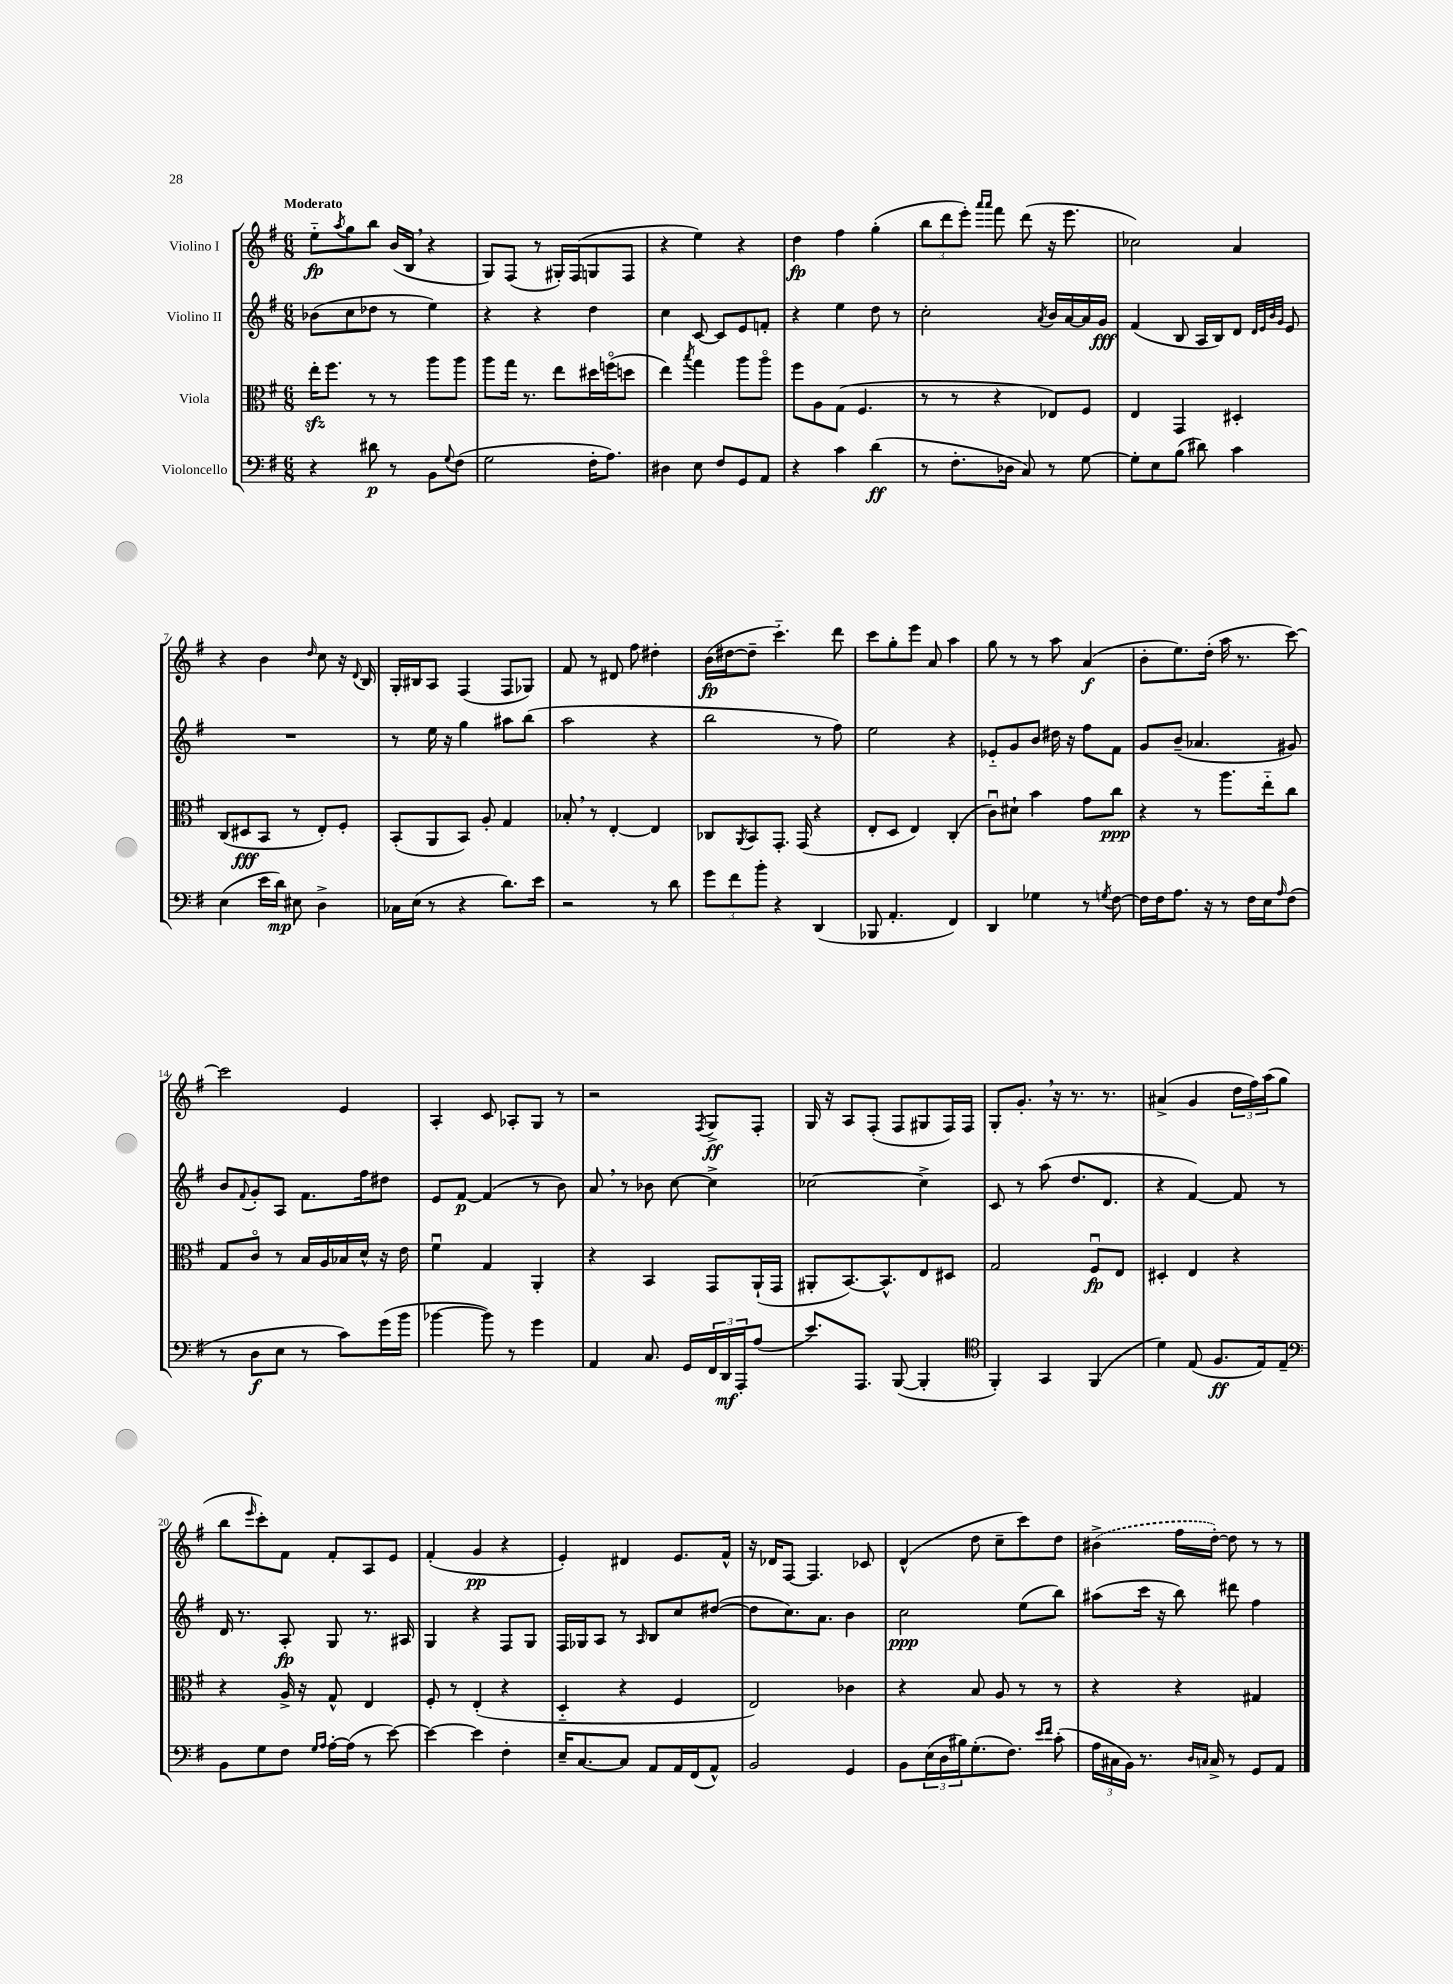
<<
\new StaffGroup <<
\new Staff = "s0" \with { instrumentName = "Violino I" } {
    \clef treble \key g \major \numericTimeSignature \time 6/8 \tempo "Moderato"
    e''8-_\fp \acciaccatura { a''8 } g''8 b''8 b'16( b16 \breathe r4 |
    g8) fis8( r8 gis16-.) fis16( g8 fis8 |
    r4 e''4) r4 |
    d''4\fp fis''4 g''4-.( |
    \tuplet 3/2 { b''8 d'''8 e'''8-.) } \grace { a'''16 a'''16 } fis'''8 d'''8( r16 e'''8. |
    ces''2) a'4 |
    r4 b'4 \grace { d''16 } c''8 r16 \appoggiatura { d'8 } b16 |
    g16-. bis16 a8 fis4( fis8 ges8) |
    fis'8 r8 dis'8 fis''8 dis''4-. |
    b'16\fp( dis''16~ dis''8-- c'''4.-_) d'''8 |
    c'''8 g''8-. e'''8 a'8 a''4 |
    g''8 r8 r8 a''8 a'4\f( |
    b'8-. e''8.) d''16-.( a''16 r8. c'''8~) |
    c'''2 e'4 |
    a4-. c'8 aes8-. g8 r8 |
    r2 \acciaccatura { fis8 } g8->\ff fis8-. |
    g16 r16 a8 fis8-.( fis8 gis8 fis16) fis16 |
    g8-. g'8.-. \breathe r16 r8. r8. |
    ais'4->( g'4 \tuplet 3/2 { d''16 fis''16) a''16( } g''8 |
    b''8 \grace { e'''16 } c'''8-.) fis'8 fis'8-. a8 e'8 |
    fis'4-.( g'4\pp r4 |
    e'4-.) dis'4 e'8. fis'16-^ |
    r16 des'16 fis8~ fis4. ces'8 |
    d'4-^( d''8 c''8-- c'''8) d''8 |
    \once \slurDashed bis'4->( fis''16 d''16~-.) d''8 r8 r8 \bar "|." |
}
\new Staff = "s1" \with { instrumentName = "Violino II" } {
    \clef treble \key g \major \numericTimeSignature \time 6/8
    bes'8( c''8 des''8 r8 e''4) |
    r4 r4 d''4 |
    c''4 c'8~ c'8 e'8 f'8-. |
    r4 e''4 d''8 r8 |
    c''2-. \acciaccatura { a'8 } b'16 a'16~ a'16 g'16\fff |
    fis'4( b8 a16 b16) d'8 \grace { d'32 e'32 b'32 g'32 } e'8 |
    R2. |
    r8 e''16 r16 g''4 ais''8 b''8( |
    a''2 r4 |
    b''2 r8 fis''8) |
    e''2 r4 |
    ees'8-_ g'8 b'8 dis''16 r16 fis''8 fis'8 |
    g'8 b'8--( aes'4. gis'8) |
    b'8 \appoggiatura { fis'8 } g'8-. a8 fis'8. fis''16 dis''8 |
    e'8 fis'8~\p fis'4( r8 b'8) |
    a'8 \breathe r8 bes'8 c''8~ c''4-> |
    ces''2~ ces''4-> |
    c'8 r8 a''8( d''8. d'8. |
    r4 fis'4~) fis'8 r8 |
    d'16 r8. a8-.\fp g8 r8. ais16 |
    g4 r4 fis8 g8 |
    fis16 ges16 a8 r8 \grace { a16 } b8 c''8 dis''8~( |
    dis''8 c''8.) a'8. b'4 |
    c''2\ppp e''8( b''8) |
    ais''8( c'''16 r16 b''8) dis'''8 fis''4 \bar "|." |
}
\new Staff = "s2" \with { instrumentName = "Viola" } {
    \clef alto \key g \major \numericTimeSignature \time 6/8
    e''16-.\sfz fis''8. r8 r8 a''8 a''8 |
    a''8 g''16 r8. e''8 dis''16 f''16\flageolet( d''8 |
    e''4) \acciaccatura { b''8 } g''4 a''8 a''8\flageolet |
    fis''8 a8 g8( fis4. |
    r8 r8 r4 ees8) fis8 |
    e4 g,4 dis4-. |
    c8( dis8\fff b,8 r8 e8-.) fis8-. |
    b,8-.( a,8 b,8) a8-. g4 |
    bes8-. \breathe r8 e4~-. e4 |
    ces8 \acciaccatura { a,8 } b,8 g,8.-. g,16( r4 |
    e8-. d8 e4) c4-.( |
    c'8\downbow) dis'8-! b'4 g'8 c''8\ppp |
    r4 r8 a''8. e''16-_ c''8 |
    g8 c'8\flageolet r8 b16 a16 bes16 d'16-^ r16 e'16 |
    fis'4\downbow g4 a,4-. |
    r4 b,4 g,8 a,16-!( g,16 |
    ais,8-. b,8.~) b,8.-^ e8 dis8 |
    g2 fis8\downbow\fp e8 |
    dis4-. e4 r4 |
    r4 a16-> r16 g8-^ e4 |
    fis8-. r8 e4-.( r4 |
    d4-_ r4 fis4 |
    e2) ces'4 |
    r4 b8 a8 r8 r8 |
    r4 r4 gis4 \bar "|." |
}
\new Staff = "s3" \with { instrumentName = "Violoncello" } {
    \clef bass \key g \major \numericTimeSignature \time 6/8
    r4 dis'8\p r8 b,8 \appoggiatura { g8 } fis8( |
    g2 fis16-. a8.) |
    dis4 e8 fis8 g,8 a,8 |
    r4 c'4 d'4\ff( |
    r8 fis8.-. des16 c8) r8 g8~ |
    g8-. e8 b8( dis'8) c'4 |
    e4( e'16 d'16\mp) eis8 d4-> |
    ces16 e16( r8 r4 d'8.) e'16 |
    r2 r8 d'8 |
    \tuplet 3/2 { g'8 fis'8 b'8-. } r4 d,4( |
    bes,,8 a,4.-. fis,4) |
    d,4 ges4 r8 \acciaccatura { g8 } fis8~ |
    fis16 fis16 a8. r16 r8 fis16 e16 \grace { a16 } fis8( |
    r8 d8\f e8 r8 c'8) g'16( b'16 |
    bes'4~ bes'8) r8 g'4 |
    a,4 c8. g,16 \tuplet 3/2 { fis,16 d,16\mf a,,16-. } a8( |
    e'8.) a,,8. b,,8~( b,,4-. |
    \clef tenor fis,4-.) g,4 fis,4( |
    d'4) e8( fis8.\ff e16) e8-- |
    \clef bass b,8 g8 fis8 \grace { g16 a16 } a16~-. a16( r8 e'8~) |
    e'4~ e'4 fis4-. |
    e16-- c8.~ c8 a,8 a,16 fis,16( a,8-^) |
    b,2 g,4 |
    b,8 \tuplet 3/2 { e16( d16 bis16) } g8.-.( fis8.) \grace { e'16 fis'16 } c'8-.( |
    \tuplet 3/2 { a16 cis16 b,16) } r8. \grace { d16 c16 } c16-> r8 g,8 a,8 \bar "|." |
}
>>
>>
